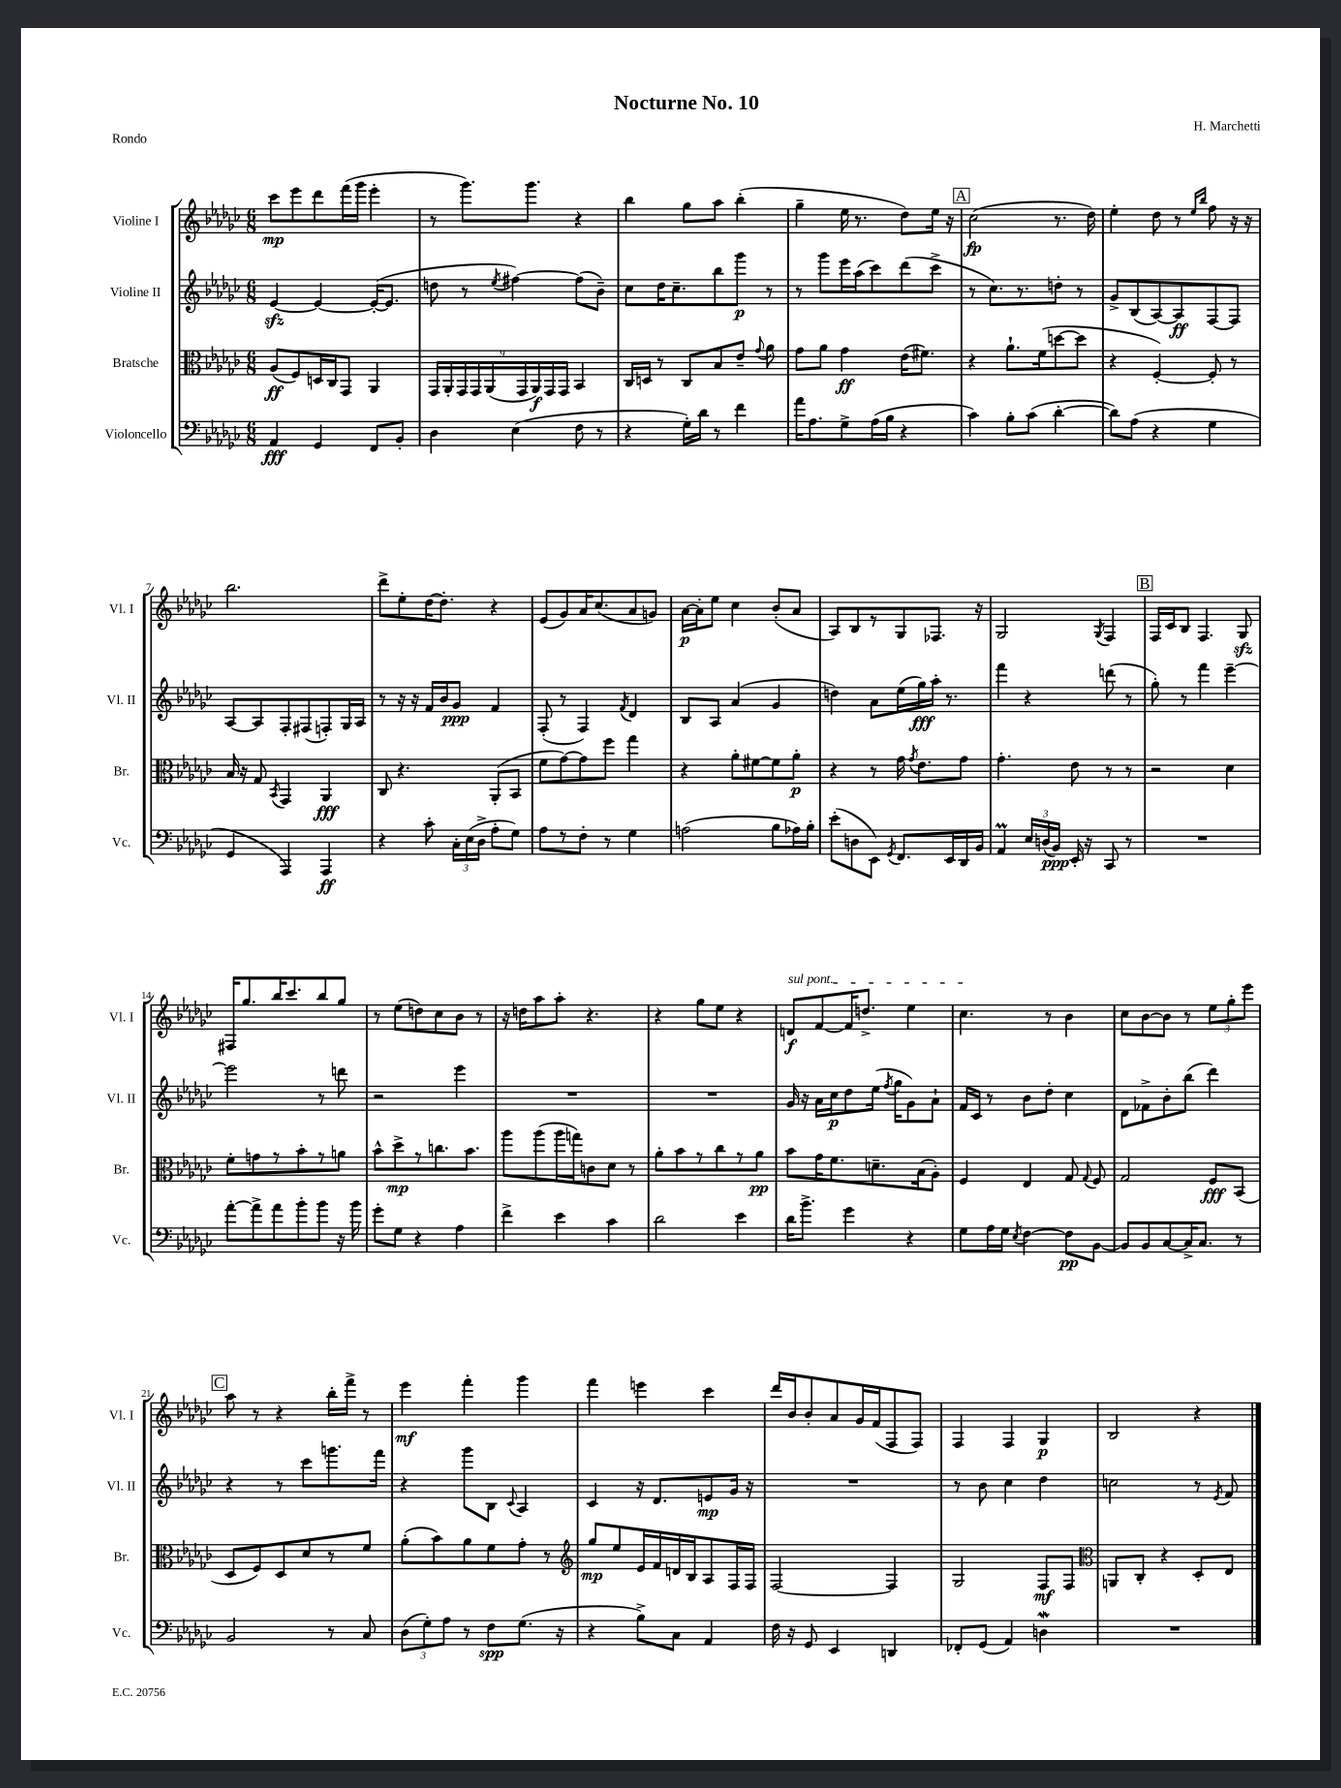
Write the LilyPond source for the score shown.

\header { title = "Nocturne No. 10" composer = "H. Marchetti" piece = "Rondo" }
<<
\new StaffGroup <<
\new Staff = "s0" \with { instrumentName = "Violine I" shortInstrumentName = "Vl. I" } {
    \clef treble \key ges \major \numericTimeSignature \time 6/8
    \autoBeamOff ces'''8[\mp ees'''8 des'''8 f'''16( ges'''16] ees'''4-. |
    r8 ges'''8.[) ges'''8.] r4 |
    bes''4 ges''8[ aes''8] bes''4-.( |
    ges''4-- ees''16 r8. des''8[) ees''16] r16 |
    \mark \markup { \box "A" } ces''2\fp( r8. des''16) |
    ees''4-. des''8 r8 \grace { ees''16[ bes''16] } f''8 r16 r16 |
    bes''2. |
    des'''8[-> ees''8-. des''16~ des''8.]-. r4 |
    ees'8[( ges'8) aes'16 ces''8.( aes'8 g'8]) |
    aes'16[~\p aes'16-. ees''8] ces''4 bes'8[-.( aes'8] |
    aes8[) bes8 r8 ges8 fes8.] r16 |
    ges2 \acciaccatura { ges8 } f4 |
    \mark \markup { \box "B" } f16[ ces'16 bes8] f4. ges8\sfz |
    fis16[ ges''8. bes''16 ces'''8. bes''8 ges''8] |
    r8 ees''8[( d''8) ces''8 bes'8] r8 |
    r16 d''16[ aes''8 aes''8]-. r4. |
    r4 ges''8[ ees''8] r4 |
    \once \override TextSpanner.bound-details.left.text = \markup { \italic "sul pont." } d'8[\f\startTextSpan f'8~ f'16 d''8.]-> ees''4 |
    ces''4.\stopTextSpan r8 bes'4 |
    ces''8[ bes'8~ bes'8] r8 \tuplet 3/2 { ees''8[ ges''8-. ees'''8] } |
    \mark \markup { \box "C" } aes''8 r8 r4 bes''16[-. f'''16]-> r8 |
    ees'''4\mf f'''4-. ges'''4 |
    f'''4 e'''4 ces'''4 |
    des'''16[ bes'16 bes'8-. aes'8 ges'16 f'16( f8 f8]) |
    f4 f4 ges4\p |
    bes2 r4 \bar "|." |
}
\new Staff = "s1" \with { instrumentName = "Violine II" shortInstrumentName = "Vl. II" } {
    \clef treble \key ges \major \numericTimeSignature \time 6/8
    \autoBeamOff ees'4~\sfz ees'4~ ees'16[~-.( ees'8.] |
    d''8 r8 \acciaccatura { ees''8 } fis''4~) fis''8[( bes'8]--) |
    ces''8[ des''16 ces''8.-- bes''8 ges'''8]\p r8 |
    r8 ges'''8[ ees'''16 aes''16( ces'''8) des'''8( ces'''8]-> |
    \mark \markup { \box "A" } r8 ces''8.[) r8. d''8]-. r8 |
    ges'8[-> bes8( aes8~) aes8\ff f8~ f8] |
    aes8[~ aes8 f8-. fis8( f8-.) ges16 aes16] |
    r8 r16 r16 f'16[ bes'16 ges'8]\ppp f'4 |
    f8-.( r8 f4) \acciaccatura { f'8 } des'4 |
    bes8[ aes8] aes'4( ges'4 |
    d''4) aes'8[ ees''16( ges''16\fff) aes''16]-. r8. |
    f'''4 r4 d'''8( r8 |
    \mark \markup { \box "B" } ges''8-.) r8 f'''4 ees'''4~-- |
    ees'''2 r8 d'''8 |
    r2 ees'''4 |
    R2. |
    R2. |
    ges'16 r16 aes'16[ ces''16\p des''8 ees''16]( \acciaccatura { f''8 } ges''16[ ges'8) aes'8]-! |
    f'16[ ces'16] r8 bes'8[ des''8]-. ces''4 |
    des'8[ fes'8-> bes'8-. bes''8]( des'''4) |
    \mark \markup { \box "C" } r4 r8 ces'''8[ g'''8. f'''16] |
    r4 ges'''8[ bes8] \appoggiatura { ces'8 } aes4 |
    ces'4 r16 des'8.[ e'8\mp ges'16] r16 |
    R2. |
    r8 bes'8 ces''4 des''4 |
    c''2 r8 \acciaccatura { ees'8 } f'8 \bar "|." |
}
\new Staff = "s2" \with { instrumentName = "Bratsche" shortInstrumentName = "Br." } {
    \clef alto \key ges \major \numericTimeSignature \time 6/8
    \autoBeamOff aes8[\ff( f8) d16 ces16 ges,8] aes,4 |
    \tuplet 9/8 { ges,16[ aes,16-. ges,16 ges,16 aes,16( ges,16 aes,16\f) ges,16 ges,16] } bes,4 |
    ces16[ d16] r8 ces8[ bes8 ees'8]-- \appoggiatura { ges'8 } aes'8 |
    ges'8[ aes'8] ges'4\ff ees'16[( fis'8.]) |
    \mark \markup { \box "A" } r4 aes'8.[-! f'16( d''8~ d''8] |
    r4 f4~-.) f8-. r8 |
    bes16 r16 ges8 \acciaccatura { bes,8 } ges,4 aes,4\fff |
    ces8 r4. aes,8[-.( bes,8] |
    f'8[ ges'8~) ges'8 f''8] ges''4 |
    r4 aes'8[-. fis'8~ fis'8 aes'8]-.\p |
    r4 r8 ges'16 \acciaccatura { ges'8 } ees'8.[ ges'8] |
    ges'4.-. ees'8 r8 r8 |
    \mark \markup { \box "B" } r2 des'4 |
    f'8[-. g'8 r8 bes'8-. r8 a'8] |
    bes'8[-^ des''8->\mp r8 c''8. bes'8.] |
    aes''8[ aes''8( aes''16 g''16) c'8 des'8] r8 |
    aes'8[-. bes'8 r8 ces''8 r8 aes'8]\pp |
    bes'8[ ges'16 f'8. d'8.-- bes16( aes8]-.) |
    f4 ees4 ges8 \appoggiatura { ges8 } f8 |
    ges2 f8[\fff bes,8]( |
    \mark \markup { \box "C" } des8[ f8) des8 des'8 r8 f'8] |
    aes'8[-.( bes'8) aes'8 f'8 ges'8]-. r8 |
    \clef treble ges''8[\mp ees''8 ees'16 f'16 d'16 bes16 aes8 f16 f16] |
    f2~ f4 |
    ges2 f8[\mf f8] |
    \clef alto a,8[ ces8]-. r4 des8[-. ees8] \bar "|." |
}
\new Staff = "s3" \with { instrumentName = "Violoncello" shortInstrumentName = "Vc." } {
    \clef bass \key ges \major \numericTimeSignature \time 6/8
    \autoBeamOff aes,4\fff ges,4 f,8[ bes,8]-. |
    des4 ees4( f8 r8 |
    r4 ges16[-.) des'16] r8 f'4 |
    aes'16[ aes8. ges8-> aes16( bes16] r4 |
    \mark \markup { \box "A" } ces'4) bes8[-. ces'8]( des'4~-. |
    des'8[) aes8]( r4 ges4 |
    ges,4 aes,,4) aes,,4\ff |
    r4 ces'8-. \tuplet 3/2 { ces16[-. ees16( des16]-> } aes8[-. ges8]) |
    aes8[ r8 f8]-. r8 ges4 |
    a2( bes8[ aes16) bes16]-. |
    ees'8[-.( d8 ees,8]) \acciaccatura { ges,8 } f,8.[ ees,16 des,16 bes,16] |
    aes,4\prall \tuplet 3/2 { ees16[ d16( bes,16]\ppp) } ees,16-. r16 ces,8 r8 |
    \mark \markup { \box "B" } R2. |
    aes'8[~-. aes'8-> aes'8 bes'8-. bes'8] r16 bes'16 |
    ges'8[-. ges8] r4 aes4 |
    f'4-> ees'4 ces'4 |
    des'2 ees'4 |
    des'16[ bes'8.]-> ges'4 r4 |
    ges8[ aes16 ges16] \acciaccatura { ees8 } f4~ f8[\pp bes,8]~ |
    bes,8[ bes,8 ces8~ ces16-> ces8.] r8 |
    \mark \markup { \box "C" } bes,2 r8 ces8 |
    \tuplet 3/2 { des8[( ges8-.) aes8] } r8 f8[\spp ges8.]( r16 |
    r4 bes8[->) ces8] aes,4 |
    f16 r16 ges,8 ees,4 d,4 |
    fes,8[-. ges,8]( aes,4) d4\mordent |
    R2. \bar "|." |
}
>>
>>
